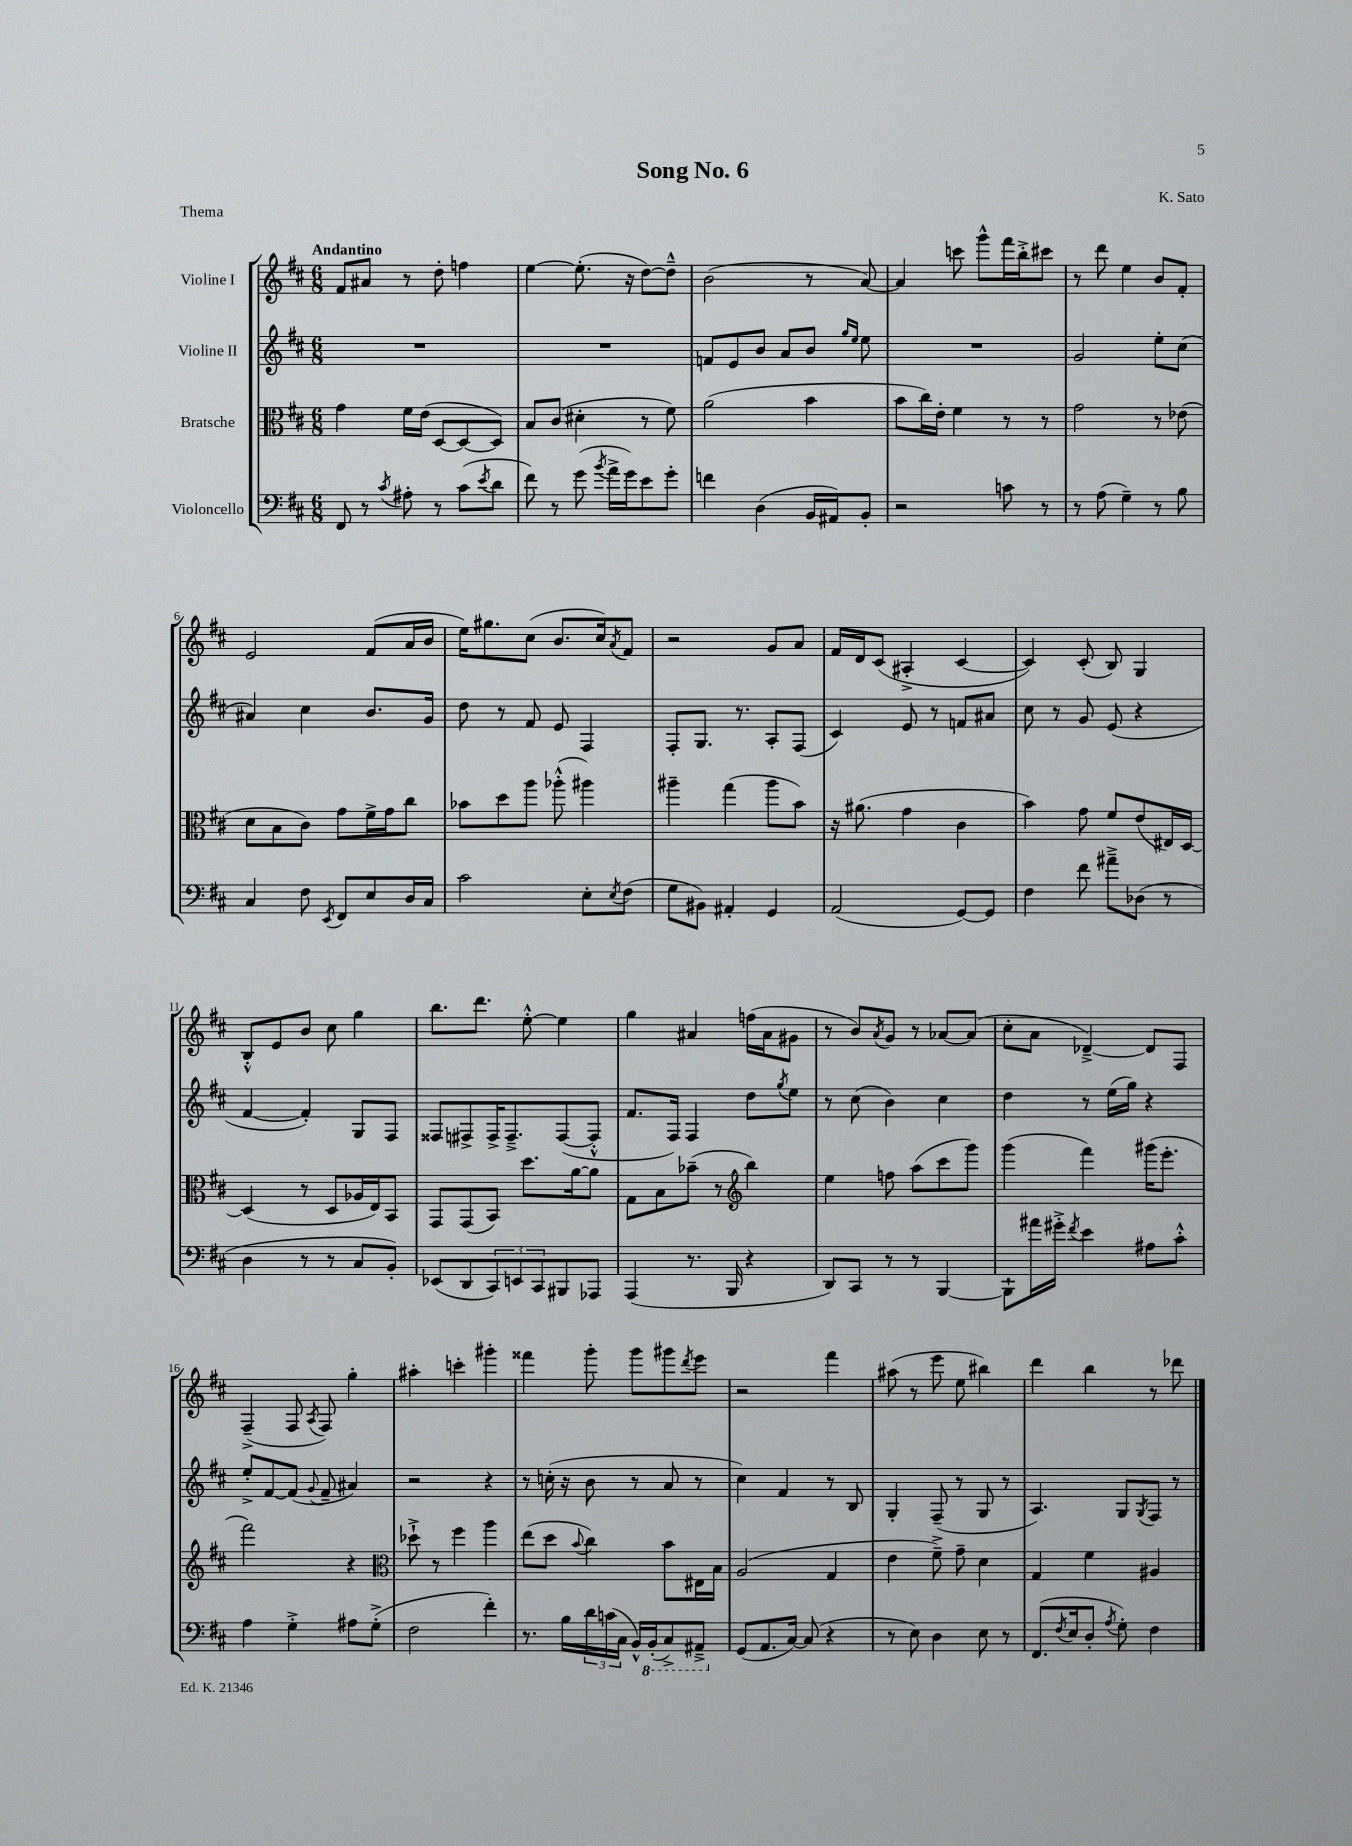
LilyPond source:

\header { title = "Song No. 6" composer = "K. Sato" piece = "Thema" }
<<
\new StaffGroup <<
\new Staff = "s0" \with { instrumentName = "Violine I" } {
    \clef treble \key d \major \numericTimeSignature \time 6/8 \tempo "Andantino"
    fis'8 ais'8 r8 d''8-. f''4 |
    e''4~ e''8.-.( r16 d''8~) d''8---^ |
    b'2( r8 a'8~) |
    a'4 c'''8 g'''8-^ fis'''16 b''16-.-> cis'''8 |
    r8 d'''8 e''4 b'8 fis'8-. |
    e'2 fis'8( a'16 b'16 |
    e''16) gis''8. cis''8( b'8. cis''16) \acciaccatura { a'8 } fis'8 |
    r2 g'8 a'8 |
    fis'16 d'16 cis'8( ais4-.-> cis'4~ |
    cis'4) cis'8-.( b8) g4 |
    b8-.-^ e'8 b'8 cis''8 g''4 |
    b''8. d'''8. e''8~-.-^ e''4 |
    g''4 ais'4 f''16( ais'16 gis'8 |
    r8 b'8) \acciaccatura { a'8 } g'8 r8 aes'8~ aes'8( |
    cis''8-. a'8 des'4~--->) des'8 fis8 |
    fis4--->( fis8 \acciaccatura { a8 } fis8) g''4-. |
    ais''4-. c'''4-. gis'''4-. |
    fisis'''4 g'''8-. g'''8 gis'''8 \acciaccatura { d'''8 } e'''8 |
    r2 fis'''4 |
    ais''8( r8 e'''8 e''8 bis''4) |
    d'''4 b''4 r8 des'''8 \bar "|." |
}
\new Staff = "s1" \with { instrumentName = "Violine II" } {
    \clef treble \key d \major \numericTimeSignature \time 6/8
    R2. |
    R2. |
    f'8 e'8 b'8 a'8 b'8 \grace { g''16 e''16 } e''8 |
    R2. |
    g'2 e''8-. cis''8( |
    ais'4) cis''4 b'8. g'16 |
    d''8 r8 fis'8 e'8 fis4 |
    fis8-. g8. r8. a8-. fis8( |
    cis'4) e'8 r8 f'8 ais'8 |
    cis''8 r8 g'8 e'8( r4 |
    fis'4~ fis'4-.) g8 fis8 |
    fisis8 fis8-> fis16-> fis8.---> fis8~( fis8-.-^ |
    fis'8. fis16) fis4 d''8 \acciaccatura { g''8 } e''8 |
    r8 cis''8( b'4) cis''4 |
    d''4 r8 e''16( g''16) r4 |
    e''8-.-> fis'8~ fis'8( \appoggiatura { g'8 } fis'8-- ais'4) |
    r2 r4 |
    r8 c''16-.( r16 b'8 r8 a'8 r8 |
    cis''4) fis'4 r8 b8 |
    g4-. fis8--( r8 g8 r8 |
    a4.) g8 \acciaccatura { g8 } fis8 r8 \bar "|." |
}
\new Staff = "s2" \with { instrumentName = "Bratsche" } {
    \clef alto \key d \major \numericTimeSignature \time 6/8
    g'4 fis'16 e'16( d8~ d8~ d8) |
    b8 cis'8( dis'4-. r8 fis'8) |
    a'2( b'4 |
    b'8 cis''16) e'16-. fis'4 r8 r8 |
    g'2 r8 ees'8( |
    d'8 b8 cis'8) g'8 fis'16-> g'16 cis''8 |
    bes'8 d''8 a''8 aes''8-.-^( ais''4) |
    ais''4-- g''4( ais''8 b'8) |
    r16 ais'8.( g'4 cis'4 |
    b'4) g'8 fis'8 e'8( eis16) d16~ |
    d4( r8 d8 aes16 e16) b,8 |
    g,8 g,8( b,8) d''8. a'16~ a'8 |
    g8 b8 bes'8--( r8 \clef treble b''4) |
    e''4 f''8 a''8( cis'''8 g'''8) |
    g'''4( fis'''4) gis'''16( e'''8.-. |
    fis'''2) r4 |
    \clef alto des''8-!-> r8 fis''4 a''4 |
    e''8( d''8 \appoggiatura { b'8 } cis''4) b'8 eis16 b16 |
    a2( g4 |
    e'4 fis'8--->) g'8-- d'4 |
    g4 fis'4 ais4 \bar "|." |
}
\new Staff = "s3" \with { instrumentName = "Violoncello" } {
    \clef bass \key d \major \numericTimeSignature \time 6/8
    fis,8 r8 \acciaccatura { cis'8 } ais8-. r8 cis'8( \acciaccatura { e'8 } d'8 |
    fis'8) r8 g'8( \acciaccatura { b'8 } a'16-> g'16) e'8 g'8-. |
    f'4 d4( b,16 ais,16) b,8-. |
    r2 c'8 r8 |
    r8 a8( g4--) r8 b8 |
    cis4 fis8 \acciaccatura { e,8 } fis,8 e8 d16 cis16 |
    cis'2 e8-. \acciaccatura { e8 } fis8( |
    g8 bis,8) ais,4-. g,4 |
    a,2( g,8~) g,8 |
    fis4 fis'8 ais'8---> des8( r8 |
    d4 r8 r8 cis8 b,8-.) |
    ees,8( d,8 \tuplet 3/2 { cis,8) e,8 cis,8 } bis,,8 aes,,8 |
    a,,4( r8. b,,16 r4 |
    d,8) cis,8 r8 r8 b,,4~ |
    b,,8-! ais'16 gis'16-.-> \acciaccatura { fis'8 } e'4 ais8 cis'8-.-^ |
    a4 g4-.-> ais8 g8-.->( |
    fis2 fis'4-.) |
    r8. b16 \tuplet 3/2 { d'16 c'16( cis16 } b,16-^) \ottava #-1 b,,16-.( cis,8->) ais,,8---> \ottava #0 |
    g,8( a,8. cis16~) cis8( r4 |
    r8 e8) d4 e8 r8 |
    fis,8.( \acciaccatura { fis8 } e16 d8-. \acciaccatura { a8 } g8-.) fis4 \bar "|." |
}
>>
>>
